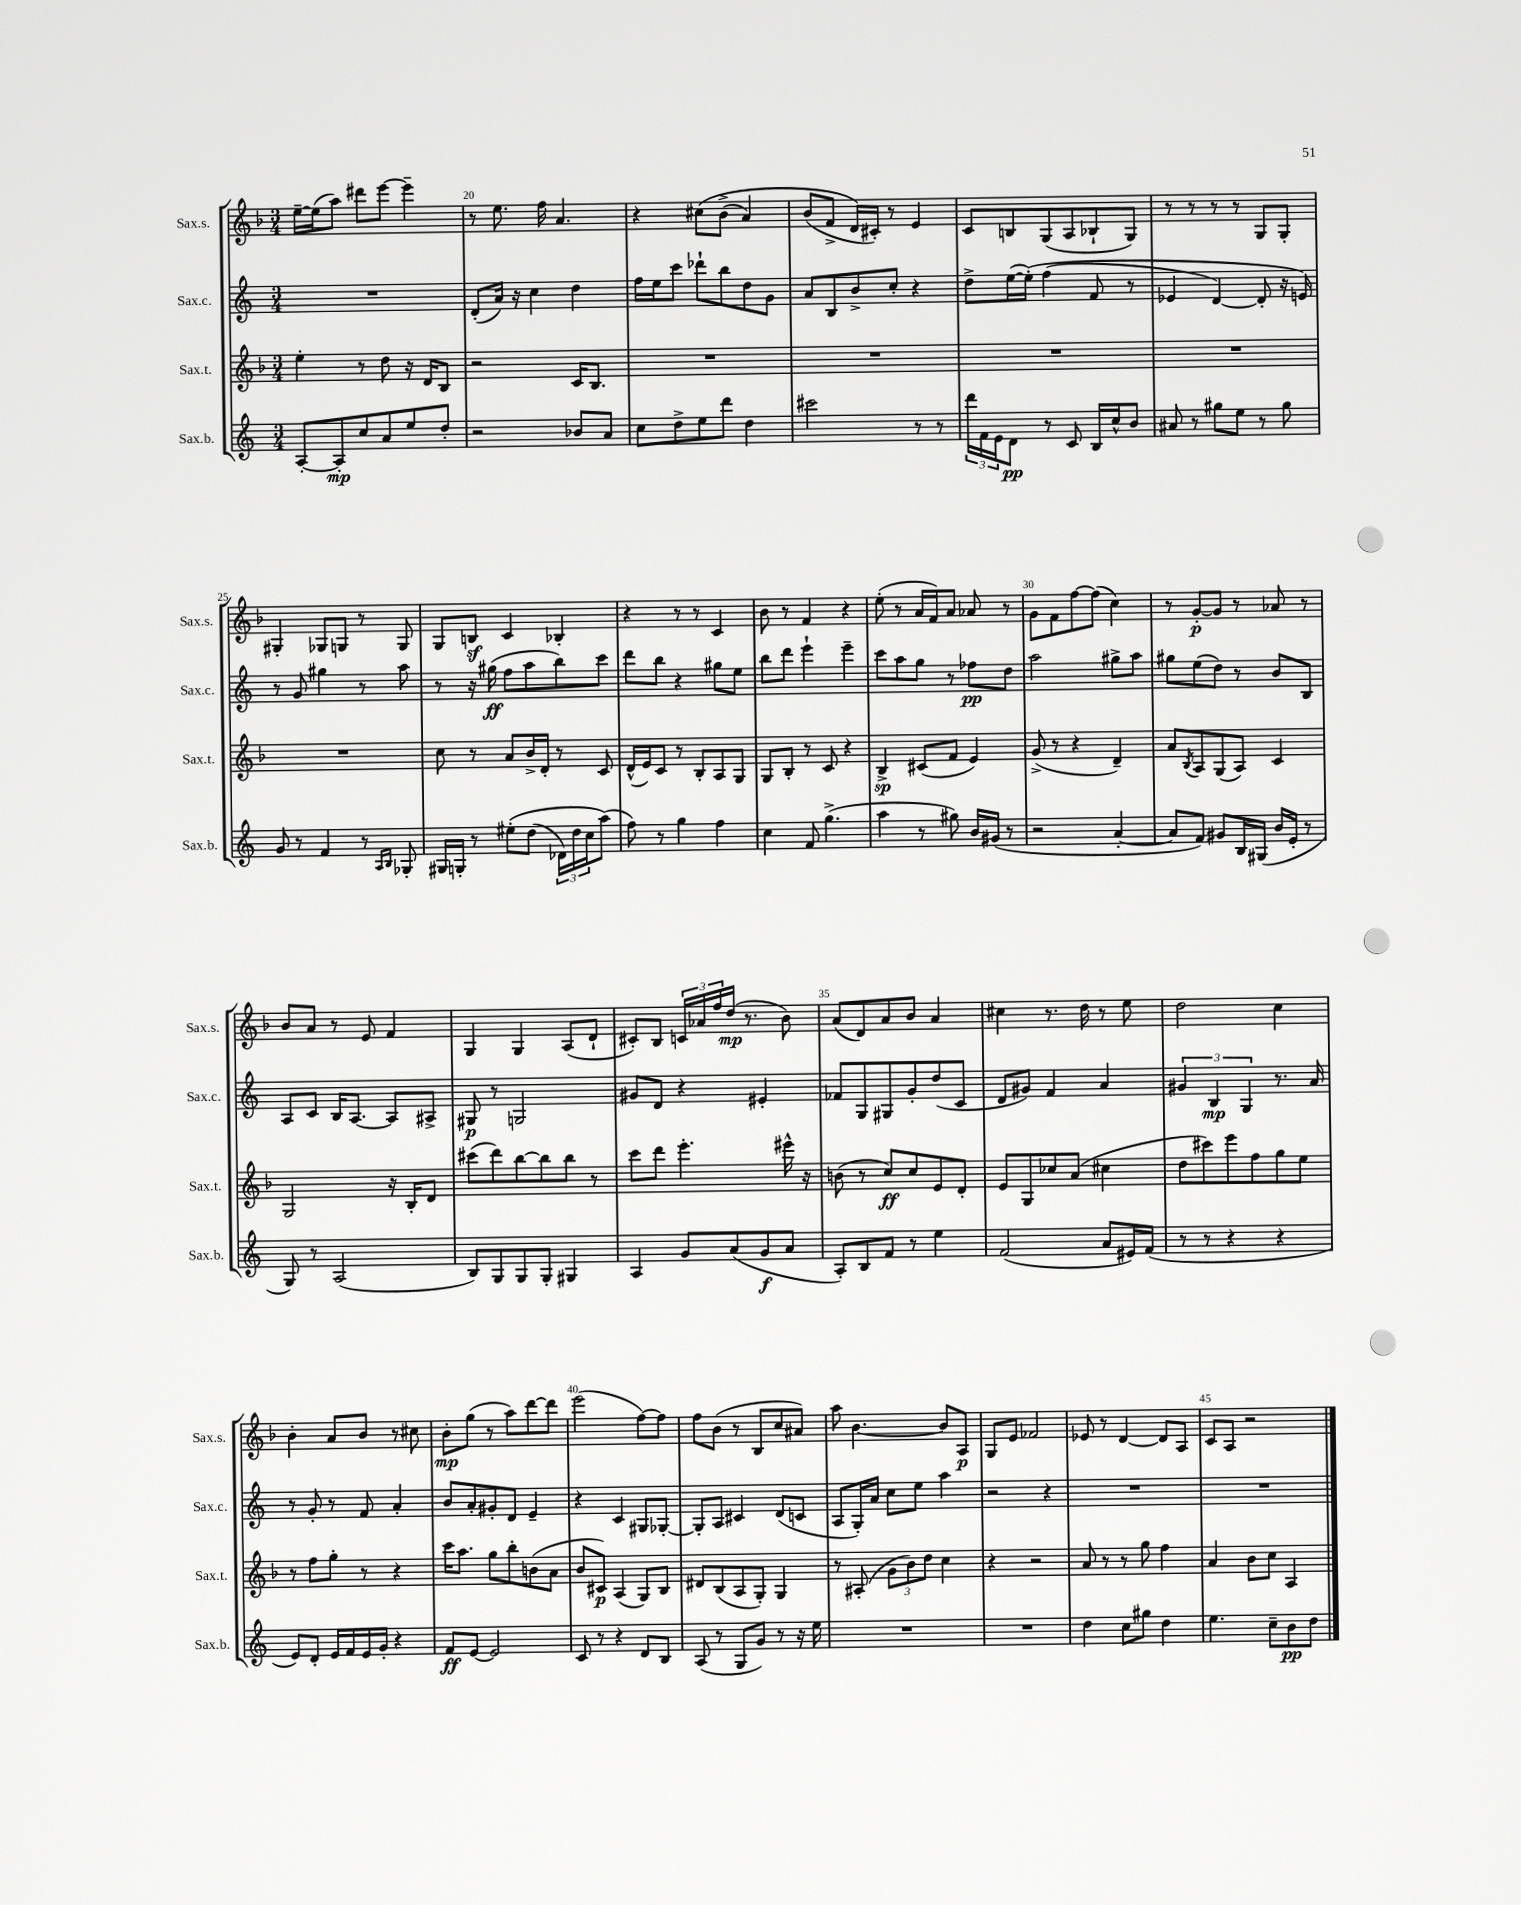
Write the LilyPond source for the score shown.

<<
\new StaffGroup <<
\new Staff = "s0" \with { instrumentName = "Sax.s." shortInstrumentName = "Sax.s." } {
    \clef treble \key f \major \numericTimeSignature \time 3/4
    e''16~-- e''16( a''8) dis'''8 e'''8~ e'''4-- |
    r8 e''8. f''16 a'4. |
    r4 cis''8\( bes'8->( a'4) |
    bes'8( f'8-> d'16\) cis'16-.) r8 e'4 |
    c'8 b8 g8( a8 bes8-! g8) |
    r8 r8 r8 r8 g8 g8-. |
    gis4-. ges8 g8 r8 g8 |
    g8 b8\sf c'4 bes4-. |
    r4 r8 r8 c'4 |
    bes'8 r8 f'4 r4 |
    e''8-.( r8 a'16 f'16) a'8 aes'8 r8 |
    g'8 f'8 f''8~ f''8( c''4) |
    r8 g'8~-.\p g'8 r8 aes'8 r8 |
    bes'8 a'8 r8 e'8 f'4 |
    g4 g4 a8( d'8-! |
    cis'8-.) bes8 \tuplet 3/2 { c'16 aes'16 f''16 } d''16\mp( r8. bes'8) |
    a'8( d'8) a'8 bes'8 a'4 |
    cis''4 r8. d''16 r8 e''8 |
    d''2 c''4 |
    bes'4-. a'8 bes'8 r8 cis''8 |
    bes'8-.\mp g''8( r8 a''8) d'''8~ d'''8 |
    e'''2( f''8~) f''8 |
    f''8 bes'8( r8 bes8 c''8 ais'8) |
    a''8 bes'4.~ bes'8 a8\p |
    g8 e'8 fes'2 |
    ees'8 r8 d'4~ d'8 a8 |
    c'8 a8 r2 \bar "|." |
}
\new Staff = "s1" \with { instrumentName = "Sax.c." shortInstrumentName = "Sax.c." } {
    \clef treble \key c \major \numericTimeSignature \time 3/4
    R2. |
    d'8-.( a'16) r16 c''4 d''4 |
    f''16 e''16 c'''8 des'''8-! b''8 d''8 g'8 |
    a'8 b8 b'8-> c''8-. r4 |
    d''8-> e''16~( e''16-.)\( f''4( f'8 r8 |
    ees'4 d'4~) d'8-. r16 e'16\) |
    r8 g'8 gis''4 r8 a''8 |
    r8 r16 gis''16\ff( f''8 a''8 b''8) c'''8 |
    d'''8 b''8 r4 gis''8 e''8 |
    b''8 d'''8 e'''4-! e'''4-- |
    c'''8 a''8 g''8 r8 fes''8\pp d''8 |
    a''2 gis''8-> a''8 |
    gis''8 e''8( d''8) r8 b'8 b8 |
    a8 c'8 b16 a8.~ a8 ais8-> |
    gis8\p r8 g2 |
    gis'8 d'8 r4 eis'4-. |
    fes'8 g8 gis8 g'8-. d''8( c'8 |
    d'8 gis'8) f'4 a'4 |
    \tuplet 3/2 { gis'4 b4\mp g4 } r8. a'16 |
    r8 g'8-. r8 f'8 a'4-. |
    b'8 a'8-. gis'8-. d'8 e'4-- |
    r4 c'4 gis8 ges8~-. |
    ges8-. a8 cis'4 d'8( c'8 |
    a8 g16-.) a'16 c''8 e''8 a''4 |
    r2 r4 |
    R2. |
    R2. \bar "|." |
}
\new Staff = "s2" \with { instrumentName = "Sax.t." shortInstrumentName = "Sax.t." } {
    \clef treble \key f \major \numericTimeSignature \time 3/4
    e''4-. r8 d''8 r16 d'16 bes8 |
    r2 c'16 bes8. |
    R2. |
    R2. |
    R2. |
    R2. |
    R2. |
    c''8 r8 a'8 bes'16-> d'16-. r8 c'8 |
    d'16-^( e'16) c'8 r8 bes8-. a8 g8 |
    g8 bes8-. r8 c'8 r4 |
    bes4->\sp cis'8( f'8 e'4) |
    g'8->( r8 r4 d'4--) |
    a'8 \acciaccatura { bes8 } a8 g8( a8) c'4 |
    g2 r16 bes16-. d'8 |
    cis'''8( d'''8) bes''8~ bes''8 bes''8 r8 |
    c'''8 d'''8 e'''4.-. eis'''16-^ r16 |
    b'8( r8 c''8\ff) c''8 e'8 d'8-. |
    e'8 g8 ces''8 a'8( cis''4 |
    d''8 cis'''8) e'''8 f''8 g''8 e''8 |
    r8 f''8 g''8-. r8 r4 |
    c'''16 a''8. g''8 bes''8-. b'8( a'8 |
    bes'8 cis'8\p) a4( g8) bes8 |
    dis'8 bes8( a8 g8-.) g4 |
    r8 ais8-.( \tuplet 3/2 { g'8 bes'8) d''8 } c''4 |
    r4 r2 |
    a'8 r8 r8 g''8 f''4 |
    a'4 bes'8 c''8 a4 \bar "|." |
}
\new Staff = "s3" \with { instrumentName = "Sax.b." shortInstrumentName = "Sax.b." } {
    \clef treble \key c \major \numericTimeSignature \time 3/4
    a8~-. a8-.\mp c''8 a'8 e''8 d''8-. |
    r2 bes'8 a'8 |
    c''8 d''8-> e''8 d'''8 d''4 |
    cis'''2 r8 r8 |
    \tuplet 3/2 { d'''16 f'16 e'16 } d'8\pp r8 c'8 b16 c''16-^ b'8 |
    ais'8 r8 gis''8 e''8 r8 gis''8 |
    g'8 r8 f'4 r8 \grace { a16 b16 } ges8-. |
    gis16 g16-. r8 eis''8-.\( d''8( \tuplet 3/2 { des'16) d''16 c''16 } a''8(\) |
    f''8) r8 g''4 f''4 |
    c''4 f'8 g''4.->( |
    a''4 r8 gis''8) b'16 gis'16( r8 |
    r2 a'4~-. |
    a'8 f'8) gis'8 b16 gis16( b'16 e'16-. r8 |
    g8) r8 a2( |
    b8) g8 g8 g8-. gis4 |
    a4 g'8 a'8( g'8\f a'8 |
    a8-.) b8 f'8 r8 e''4 |
    f'2( a'8 eis'16) f'16( |
    r8 r8 r4 r4 |
    e'8) d'8-. e'16 f'16 e'16 g'16-. r4 |
    f'8\ff e'8~ e'2 |
    c'8 r8 r4 d'8 b8 |
    a8( r8 g8 g'8) r8 r16 e''16 |
    R2. |
    R2. |
    d''4 c''8 gis''8 d''4 |
    e''4. c''8-- b'8\pp d''8 \bar "|." |
}
>>
>>
\layout { \context { \Score currentBarNumber = #19 \override BarNumber.break-visibility = ##(#f #t #t) barNumberVisibility = #(every-nth-bar-number-visible 5) } }
